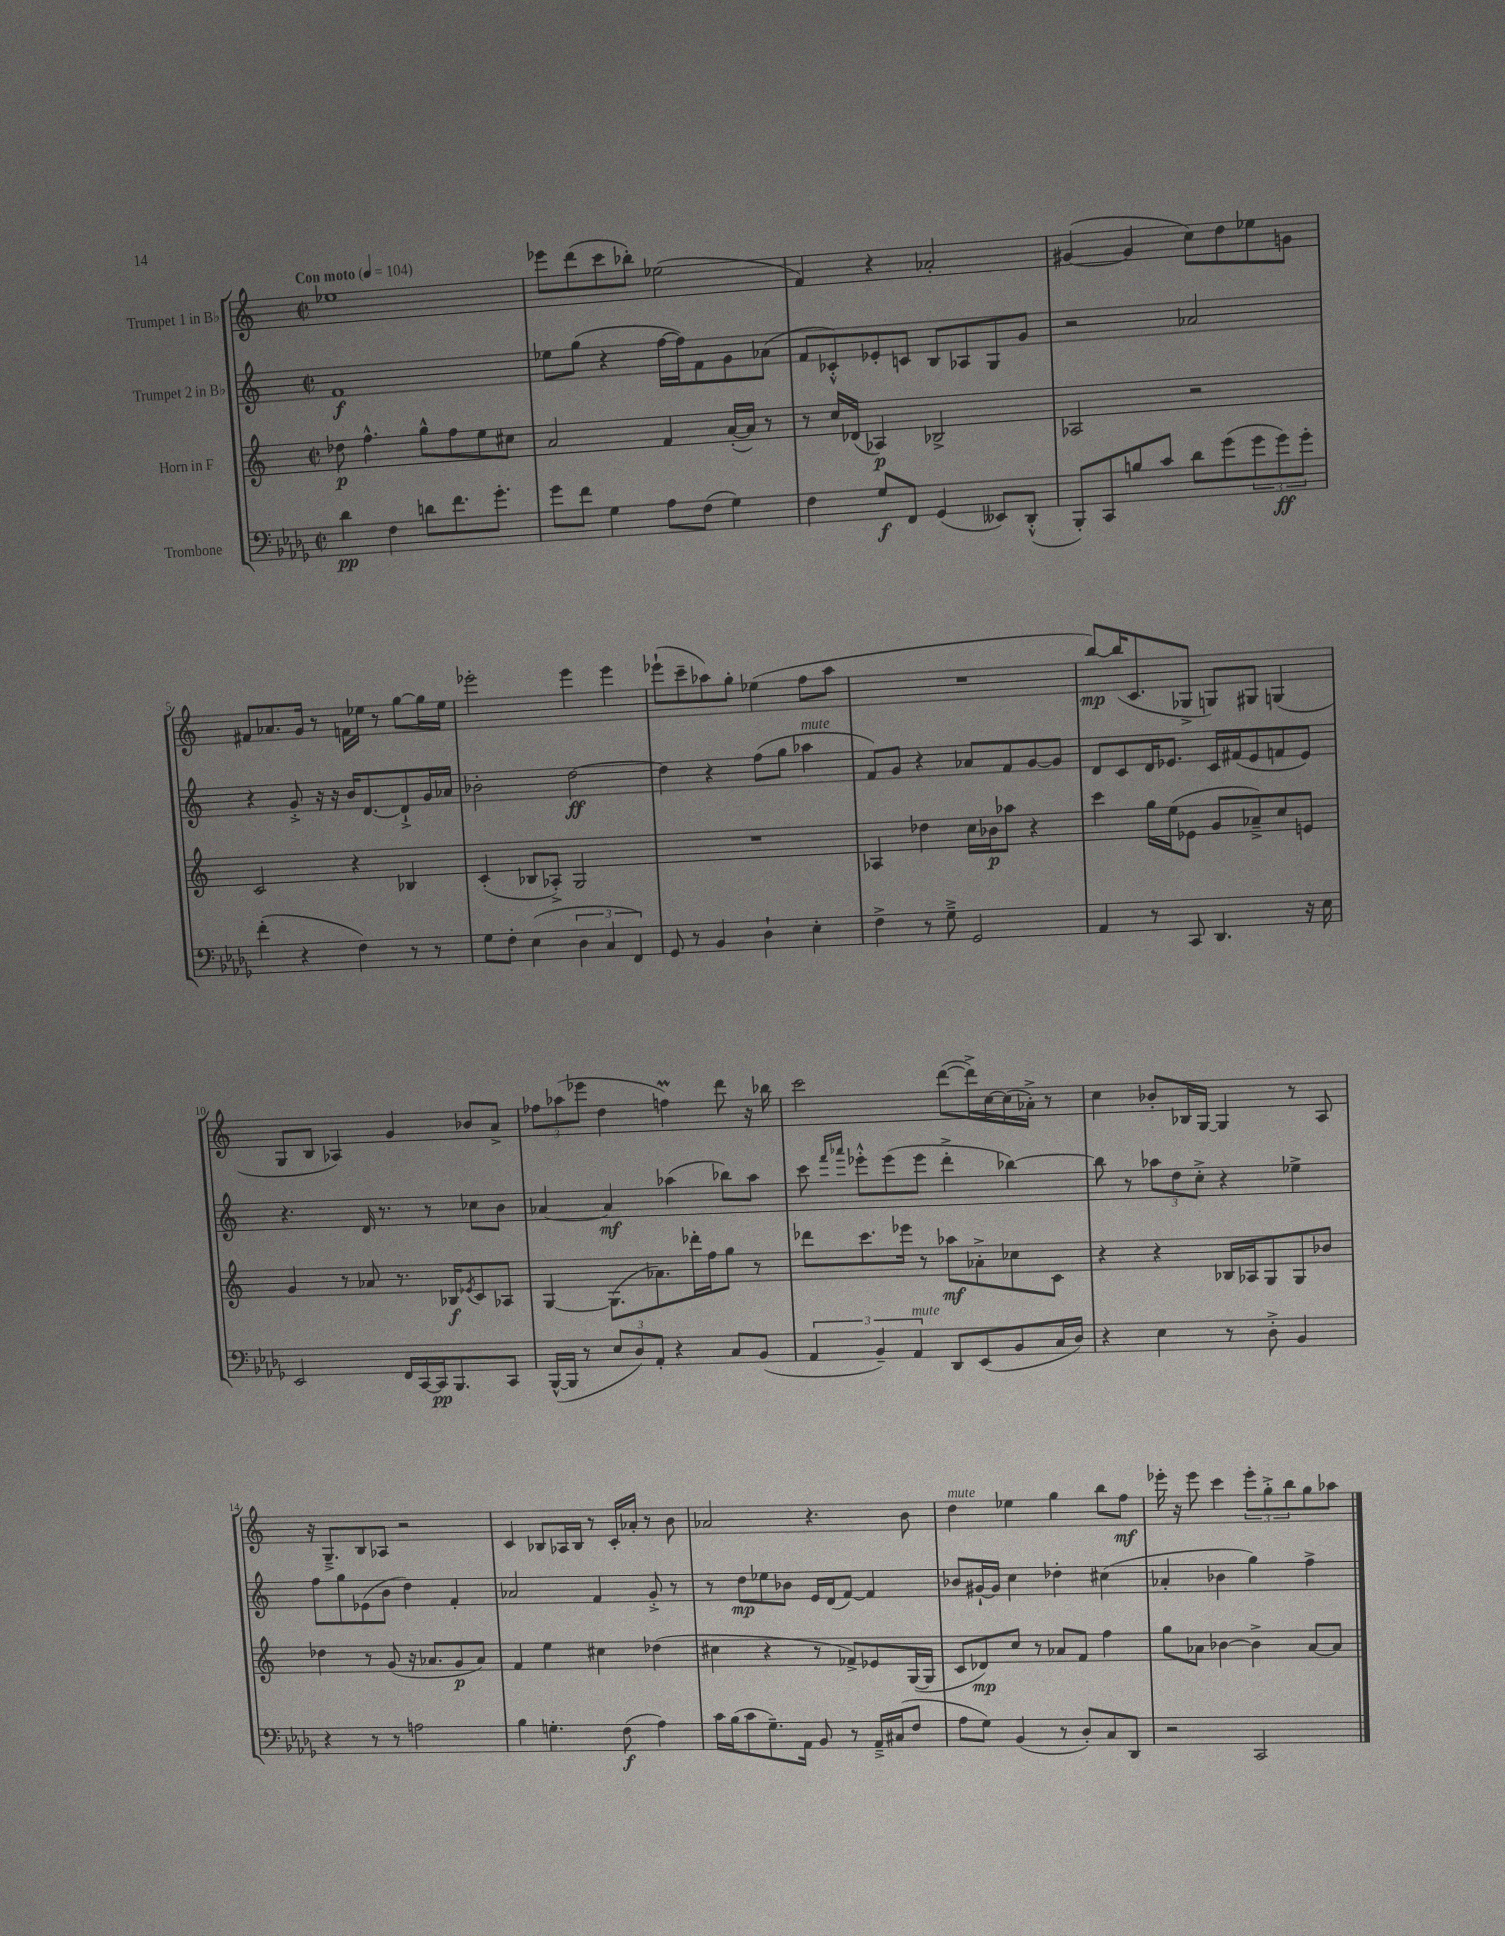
<<
\new StaffGroup <<
\new Staff = "s0" \with { instrumentName = "Trumpet 1 in Bb" } {
    \clef treble \key c \major \defaultTimeSignature \time 2/2 \tempo "Con moto" 4 = 104
    ees''1 |
    ees'''8 d'''8( c'''8 bes''8-.) ees''2( |
    f'4) r4 aes'2-. |
    gis'4~( gis'4 c''8) d''8 ees''8 g'8 |
    fis'8 aes'8. g'16 r8 f'16 ees''16 r8 g''8~ g''16 ees''16 |
    ees'''2-. ees'''4 ees'''4 |
    ees'''8-!( c'''8-- aes''8) g''8-. ees''4( f''8 aes''8 |
    R1 |
    b''8~\mp) b''16( c'8. ges8-> g8) gis8 g4( |
    g8 b8 aes4) g'4 bes'8 a'8-> |
    \tuplet 3/2 { fes''8 aes''8( ees'''8 } d''4 f''4\prall) d'''8 r16 bes''16 |
    c'''2 d'''8~( d'''16->) c''16~ c''16( aes'16-.->) r8 |
    c''4 bes'8-. bes16 g16~ g4 r8 a8 |
    r16 g8.---> b8 aes8 r2 |
    c'4 bes8 aes16 bes16 r8 c'16-. aes'16-. r8 b'8 |
    aes'2 r4. b'8 |
    d''4^\markup { \italic "mute" } ees''4 g''4 b''8 f''8\mf |
    ees'''16-. r16 ees'''8 c'''4 \tuplet 3/2 { ees'''8-. g''8-.-> b''8 } g''8 aes''8 \bar "|." |
}
\new Staff = "s1" \with { instrumentName = "Trumpet 2 in Bb" } {
    \clef treble \key c \major \defaultTimeSignature \time 2/2
    f'1\f |
    ees''8 g''8( r4 f''16~ f''16) f'8 g'8 aes'8( |
    f'8 ces'8-.-^) ees'8-. c'8 b8 aes8 g8 g'8 |
    r2 aes'2 |
    r4 g'8-.-> r16 r16 b'16 d'8.~ d'8-!-> g'16 aes'16 |
    bes'2-. d''2~\ff |
    d''4 r4 f''8( g''8 aes''4^\markup { \italic "mute" } |
    f'8) g'8 r4 aes'8 f'8 g'8~ g'8 |
    d'8 c'8 d'16 ees'8. c'16 fis'16( ees'8 f'8 ees'8) |
    r4. d'16 r8. r8 ces''8 b'8 |
    aes'4~ aes'4\mf aes''4( bes''8) aes''8 |
    c'''8 \grace { f'''16 aes'''16 } ees'''8-.-^ ees'''8( ees'''8 d'''4-.-> bes''4~) |
    bes''8 r8 \tuplet 3/2 { aes''8 d''8 c''8-.-> } r4 ees''4-> |
    f''8 g''8 ees'8( b'8 d''4) f'4-. |
    aes'2 f'4 g'8-.-> r8 |
    r8 d''8\mp ees''8 bes'8 e'16 d'16( f'8~) f'4 |
    bes'8 gis'16~-! gis'16 c''4 des''4-. cis''4( |
    aes'4-. bes'4 g''4) f''4-> \bar "|." |
}
\new Staff = "s2" \with { instrumentName = "Horn in F" } {
    \clef treble \key c \major \defaultTimeSignature \time 2/2
    des''8\p f''4.-^ g''8-^ f''8 e''8 cis''8 |
    a'2 f'4 a'16~-.( a'16) r8 |
    r8 c''16 des'16( aes4\p) bes2-> |
    aes2 r2 |
    c'2 r4 bes4 |
    c'4-.( bes8 aes8-.->) g2 |
    R1 |
    aes4 des''4 c''16 bes'16\p aes''8 r4 |
    c'''4 g''16 e''16( ees'8 g'8 aes'8--->) c''8 e'8 |
    g'4 r8 aes'8 r8. bes16\f \acciaccatura { ees'8 } c'8 aes8 |
    g4~ g8.( aes'8.) des'''16-. f''16 g''8 r8 |
    des'''8 c'''8. ees'''16 r8 aes''8\mf aes'8-.-> ces''8 c'8 |
    r4 r4 bes16 aes16 g8 g8 bes'8 |
    des''4 r8 g'8( r16 aes'8. g'8\p aes'8) |
    f'4 e''4 cis''4 des''4( |
    cis''4 r4 r8 fes'8->) ees'8 g16~( g16 |
    c'8 des'8\mp) c''8 r8 aes'8 f'8 f''4 |
    g''8 aes'8 bes'4~ bes'4-> aes'8~ aes'8 \bar "|." |
}
\new Staff = "s3" \with { instrumentName = "Trombone" } {
    \clef bass \key des \major \defaultTimeSignature \time 2/2
    des'4\pp f4 d'8 f'8. ges'8.-. |
    ges'8 f'8 ges4 aes8 f8( ges4) |
    f4 ges8\f f,8 ges,4( eeses,8) des,8-.-^( |
    bes,,8-.) c,8 b8 c'8 des'8 ges'8( \tuplet 3/2 { ges'8 ges'8\ff) ges'8-. } |
    f'4-.( r4 f4) r8 r8 |
    ges8 f8-. ees4( \tuplet 3/2 { des4 c4 f,4) } |
    ges,8 r8 bes,4 des4-! ees4-. |
    f4-> r8 ges8---> ges,2 |
    aes,4 r8 c,8 des,4. r16 ees16 |
    ees,2 f,16 c,16~ c,16\pp bes,,8. c,8 |
    bes,,16~-^( bes,,16 r8 \tuplet 3/2 { ees8 des8) aes,8-. } r4 c8 bes,8( |
    \tuplet 3/2 { aes,4 bes,4--) aes,4^\markup { \italic "mute" } } des,8 ees,8( bes,8 c16 des16) |
    r4 ees4 r8 des8-.-> bes,4 |
    r4 r8 r8 a2 |
    bes4 g4.-. f8\f( aes4) |
    c'16 bes16( c'8 ges8.--) aes,16 bes,8 r8 aes,16---> cis16( f8 |
    aes8 ges8) bes,4( r8 des8-.) c8 des,8 |
    r2 c,2 \bar "|." |
}
>>
>>
